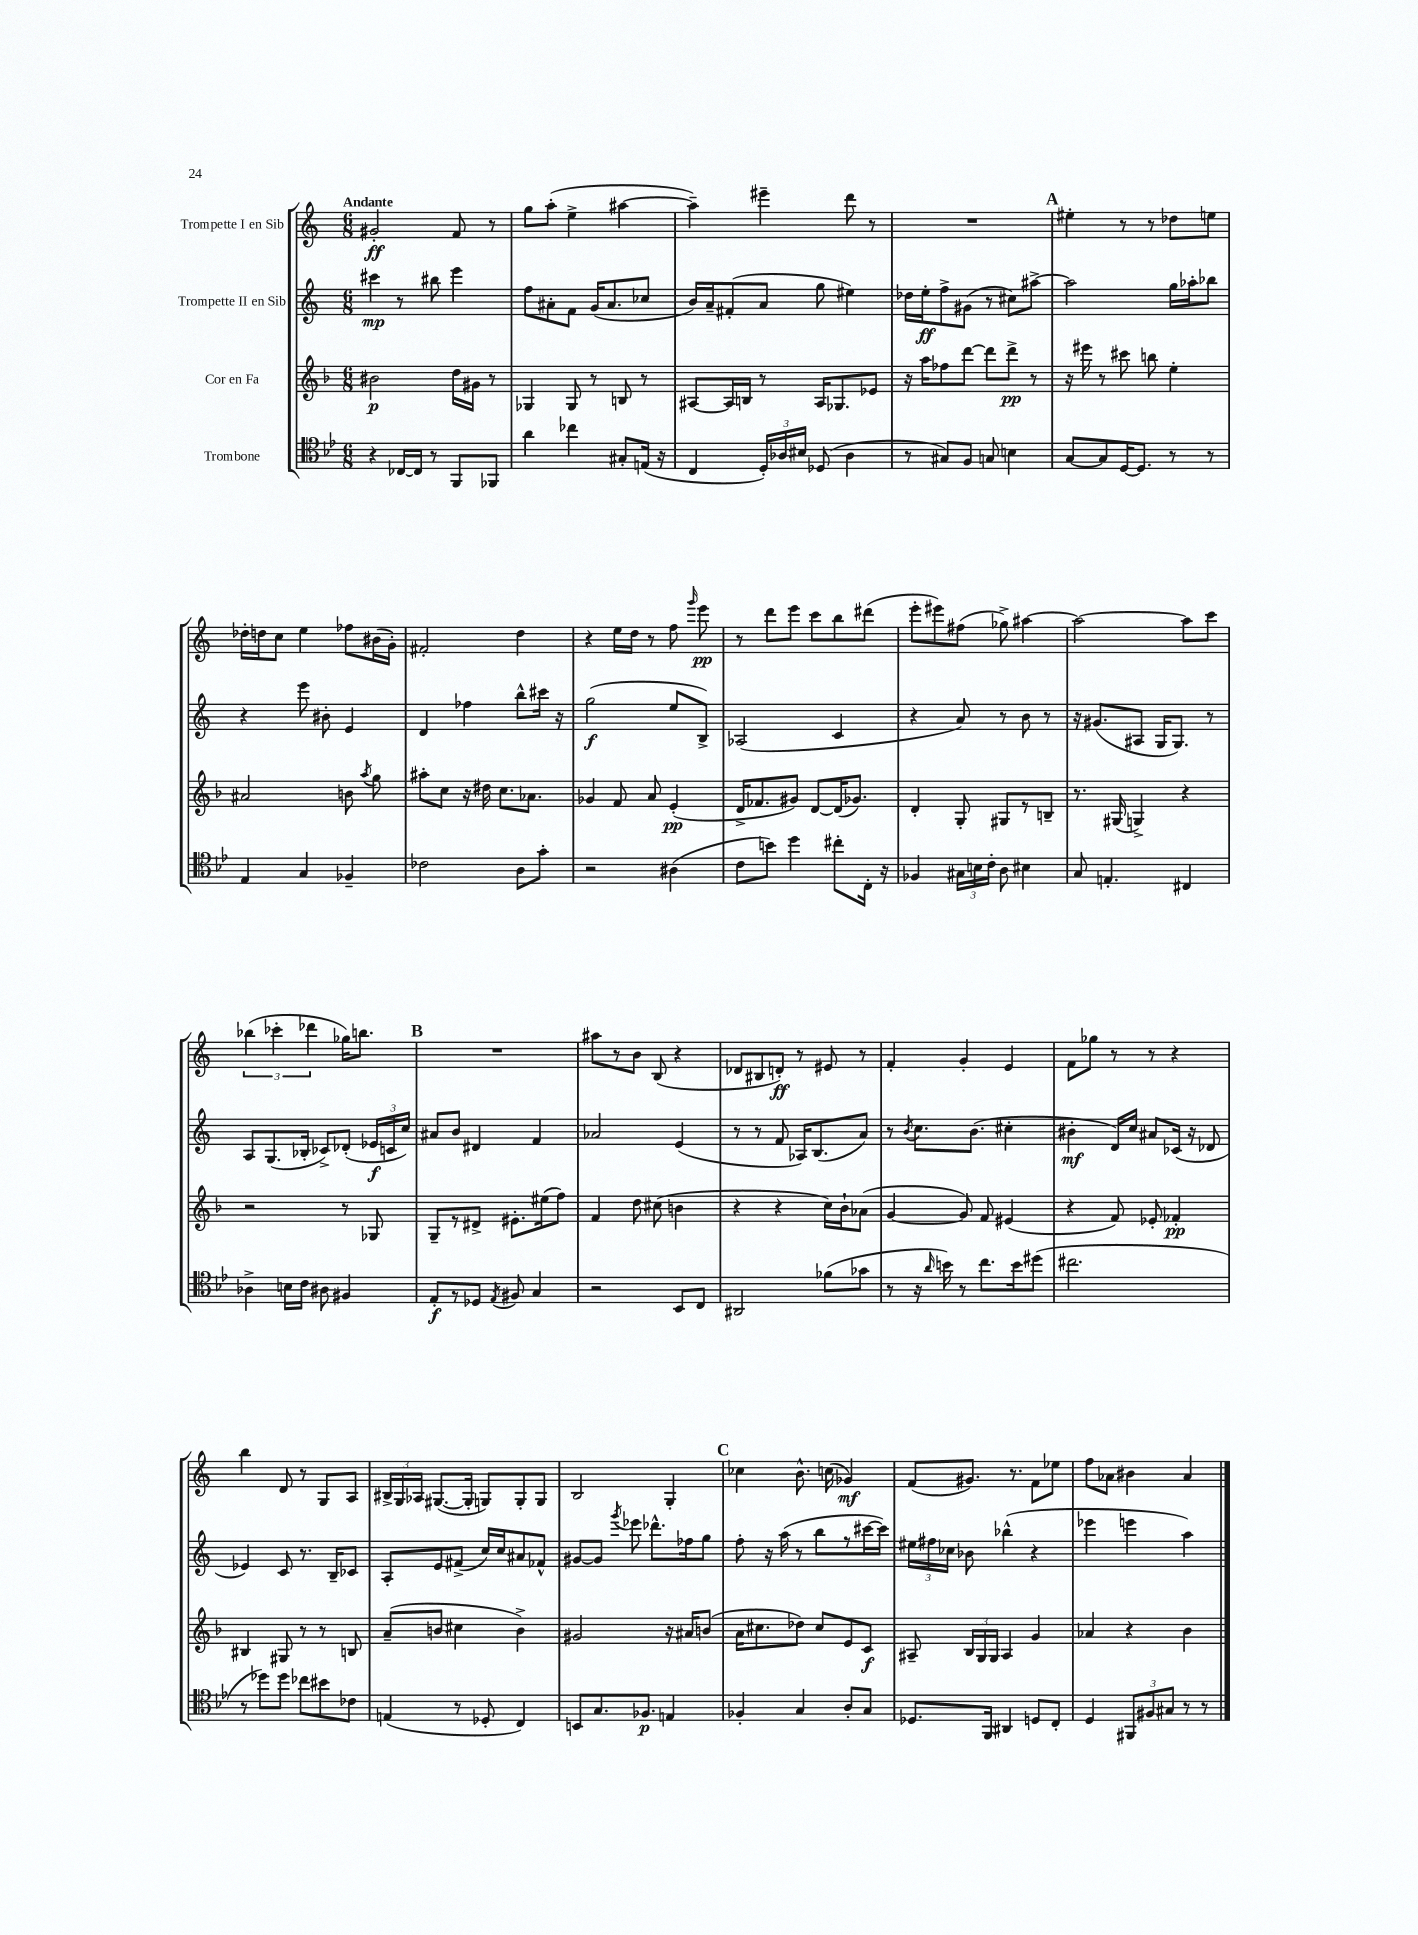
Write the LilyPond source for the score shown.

<<
\new StaffGroup <<
\new Staff = "s0" \with { instrumentName = "Trompette I en Sib" } {
    \clef treble \key c \major \numericTimeSignature \time 6/8 \tempo "Andante"
    \autoBeamOff gis'2-.\ff f'8 r8 |
    g''8[ a''8]-.( e''4-> ais''4~ |
    ais''4--) eis'''4-- d'''8 r8 |
    R2. |
    \mark \markup { \bold "A" } eis''4-. r8 r8 des''8[ e''8] |
    des''16[-. d''16 c''8] e''4 fes''8[ bis'16( g'16]-.) |
    fis'2-. d''4 |
    r4 e''16[ d''16] r8 f''8 \grace { g'''16 } e'''8\pp |
    r8 d'''8[ e'''8] c'''8[ b''8 dis'''8]( |
    e'''8[-. eis'''8) fis''8]( ges''8->) ais''4~ |
    ais''2~ ais''8[ c'''8] |
    \tuplet 3/2 { bes''4( ces'''4-. des'''4 } ges''16[) b''8.] |
    \mark \markup { \bold "B" } R2. |
    ais''8[ r8 b'8] b8( r4 |
    des'8[ bis8 d'8]-.\ff) r8 eis'8 r8 |
    f'4-. g'4-. e'4 |
    f'8[ ges''8] r8 r8 r4 |
    b''4 d'8 r8 g8[ a8] |
    \tuplet 3/2 { bis16[-> g16 aes16] } gis8.[~( gis16]-. g8[) g8-. g8] |
    b2 g4-. |
    \mark \markup { \bold "C" } ces''4 b'8.-^ c''16( ges'4\mf) |
    f'8[( gis'8.]) r8. f'8[ ees''8] |
    f''8[ aes'8] bis'4 aes'4 \bar "|." |
}
\new Staff = "s1" \with { instrumentName = "Trompette II en Sib" } {
    \clef treble \key c \major \numericTimeSignature \time 6/8
    \autoBeamOff cis'''4\mp r8 bis''8 e'''4 |
    f''8[ ais'8-. f'8] g'16[( ais'8. ces''8] |
    b'16[) a'16-- fis'8-.( a'8] g''8 eis''4) |
    des''16[ e''16-.\ff f''8-> gis'8]( r8 cis''8[) ais''8]~-> |
    \mark \markup { \bold "A" } ais''2 g''16[ aes''16-. bes''8] |
    r4 e'''8 bis'8-. e'4 |
    d'4 fes''4 b''8[-^ cis'''16] r16 |
    g''2\f( e''8[ b8]->) |
    aes2( c'4 |
    r4 a'8) r8 b'8 r8 |
    r16 gis'8.[( ais8] g16[ g8.]) r8 |
    a8[ g8.( bes16]-. ces'8[->) des'8]-.( \tuplet 3/2 { ees'16[\f c'16 c''16]) } |
    \mark \markup { \bold "B" } ais'8[ b'8] dis'4 f'4 |
    aes'2 e'4( |
    r8 r8 f'8 aes16[) b8.( a'8]) |
    r8 \acciaccatura { b'8 } c''8.[ b'8.]( cis''4-. |
    bis'4-.\mf d'16[) c''16] ais'8[ ces'16]( r16 des'8 |
    ees'4) c'8 r8. b16[-- ces'8] |
    a8[-. e'8 fis'8]->( c''16[) c''16 ais'8 fes'8]-^ |
    gis'8[~ gis'8] \acciaccatura { g'''8 } ees'''8 des'''8.[-^ fes''16 g''8] |
    \mark \markup { \bold "C" } f''8-. r16 a''16( r8 b''8[ r8 cis'''16~ cis'''16]) |
    \tuplet 3/2 { eis''16[ fis''16 ces''16] } bes'8 bes''4-^( r4 |
    ees'''4 e'''4 a''4) \bar "|." |
}
\new Staff = "s2" \with { instrumentName = "Cor en Fa" } {
    \clef treble \key f \major \numericTimeSignature \time 6/8
    \autoBeamOff bis'2\p d''16[ gis'16] r8 |
    ges4 ges8 r8 b8 r8 |
    ais8[~ ais16 b16] r8 ais16[ ges8. ees'8] |
    r16 a''16[ fes''8 d'''8]~ d'''8[ d'''8]->\pp r8 |
    \mark \markup { \bold "A" } r16 eis'''16 r8 cis'''8 b''8 e''4-. |
    ais'2 b'8 \acciaccatura { a''8 } g''8 |
    ais''8[-. c''8] r16 dis''16 c''8.[ aes'8.] |
    ges'4 f'8 a'8 e'4-.\pp( |
    d'16[-> fes'8. gis'8]) d'8[~ d'16( ges'8.]) |
    d'4-. g8-. gis8[ r8 b8]-- |
    r8. gis16( g4->) r4 |
    r2 r8 ges8 |
    \mark \markup { \bold "B" } g8[-- r8 dis'8]-> eis'8.[-. eis''16( f''8]) |
    f'4 d''8 cis''8( b'4 |
    r4 r4 c''16[) bes'16-! aes'8]( |
    g'4~ g'8) f'8 eis'4( |
    r4 f'8) ees'8-. fes'4-.\pp |
    bis4 gis8 r8 r8 b8 |
    a'8[--( b'8] cis''4 b'4->) |
    gis'2 r16 ais'16[ b'8]( |
    \mark \markup { \bold "C" } a'16[ cis''8. des''8]) cis''8[ e'8 c'8]\f |
    ais8-- \tuplet 3/2 { bes16[ g16 g16] } ais4 g'4 |
    aes'4 r4 bes'4 \bar "|." |
}
\new Staff = "s3" \with { instrumentName = "Trombone" } {
    \clef tenor \key bes \major \numericTimeSignature \time 6/8
    \autoBeamOff r4 ces16[~ ces16] r8 f,8[ fes,8] |
    a'4 ces''4 gis8[-. e16]( r16 |
    c4 \tuplet 3/2 { d16[-.) aes16 bis16] } des8( aes4 |
    r8 gis8[) f8] g8 b4 |
    \mark \markup { \bold "A" } g8[~ g8 d16~ d8.] r8 r8 |
    ees4 g4 fes4-- |
    ces'2 a8[ g'8]-. |
    r2 ais4( |
    c'8[ b'8]) d''4 cis''8[-. c16]-. r16 |
    fes4 \tuplet 3/2 { gis16[ b16 c'16]-. } a8 bis4 |
    g8 e4.-. cis4 |
    aes4-> b16[ c'16] ais8 fis4 |
    \mark \markup { \bold "B" } ees8[-.\f r8 des8] \acciaccatura { ees8 } fis8 g4 |
    r2 bes,8[ c8] |
    ais,2 fes'8[( ges'8] |
    r8 r16 \grace { a'16 } b'16) r8 c''8.[ b'16 dis''8]( |
    cis''2. |
    r8 des''8[) des''8] ces''8[ bis'8 ces'8] |
    e4( r8 des8-. c4) |
    b,8[ g8. fes8.]\p e4 |
    \mark \markup { \bold "C" } fes4-. g4 a8[-. g8] |
    des8.[ f,16] ais,4 d8[ c8]-. |
    d4 \tuplet 3/2 { fis,8[ fis8 gis8] } r8 r8 \bar "|." |
}
>>
>>
\layout { \context { \Score \remove "Bar_number_engraver" } }
